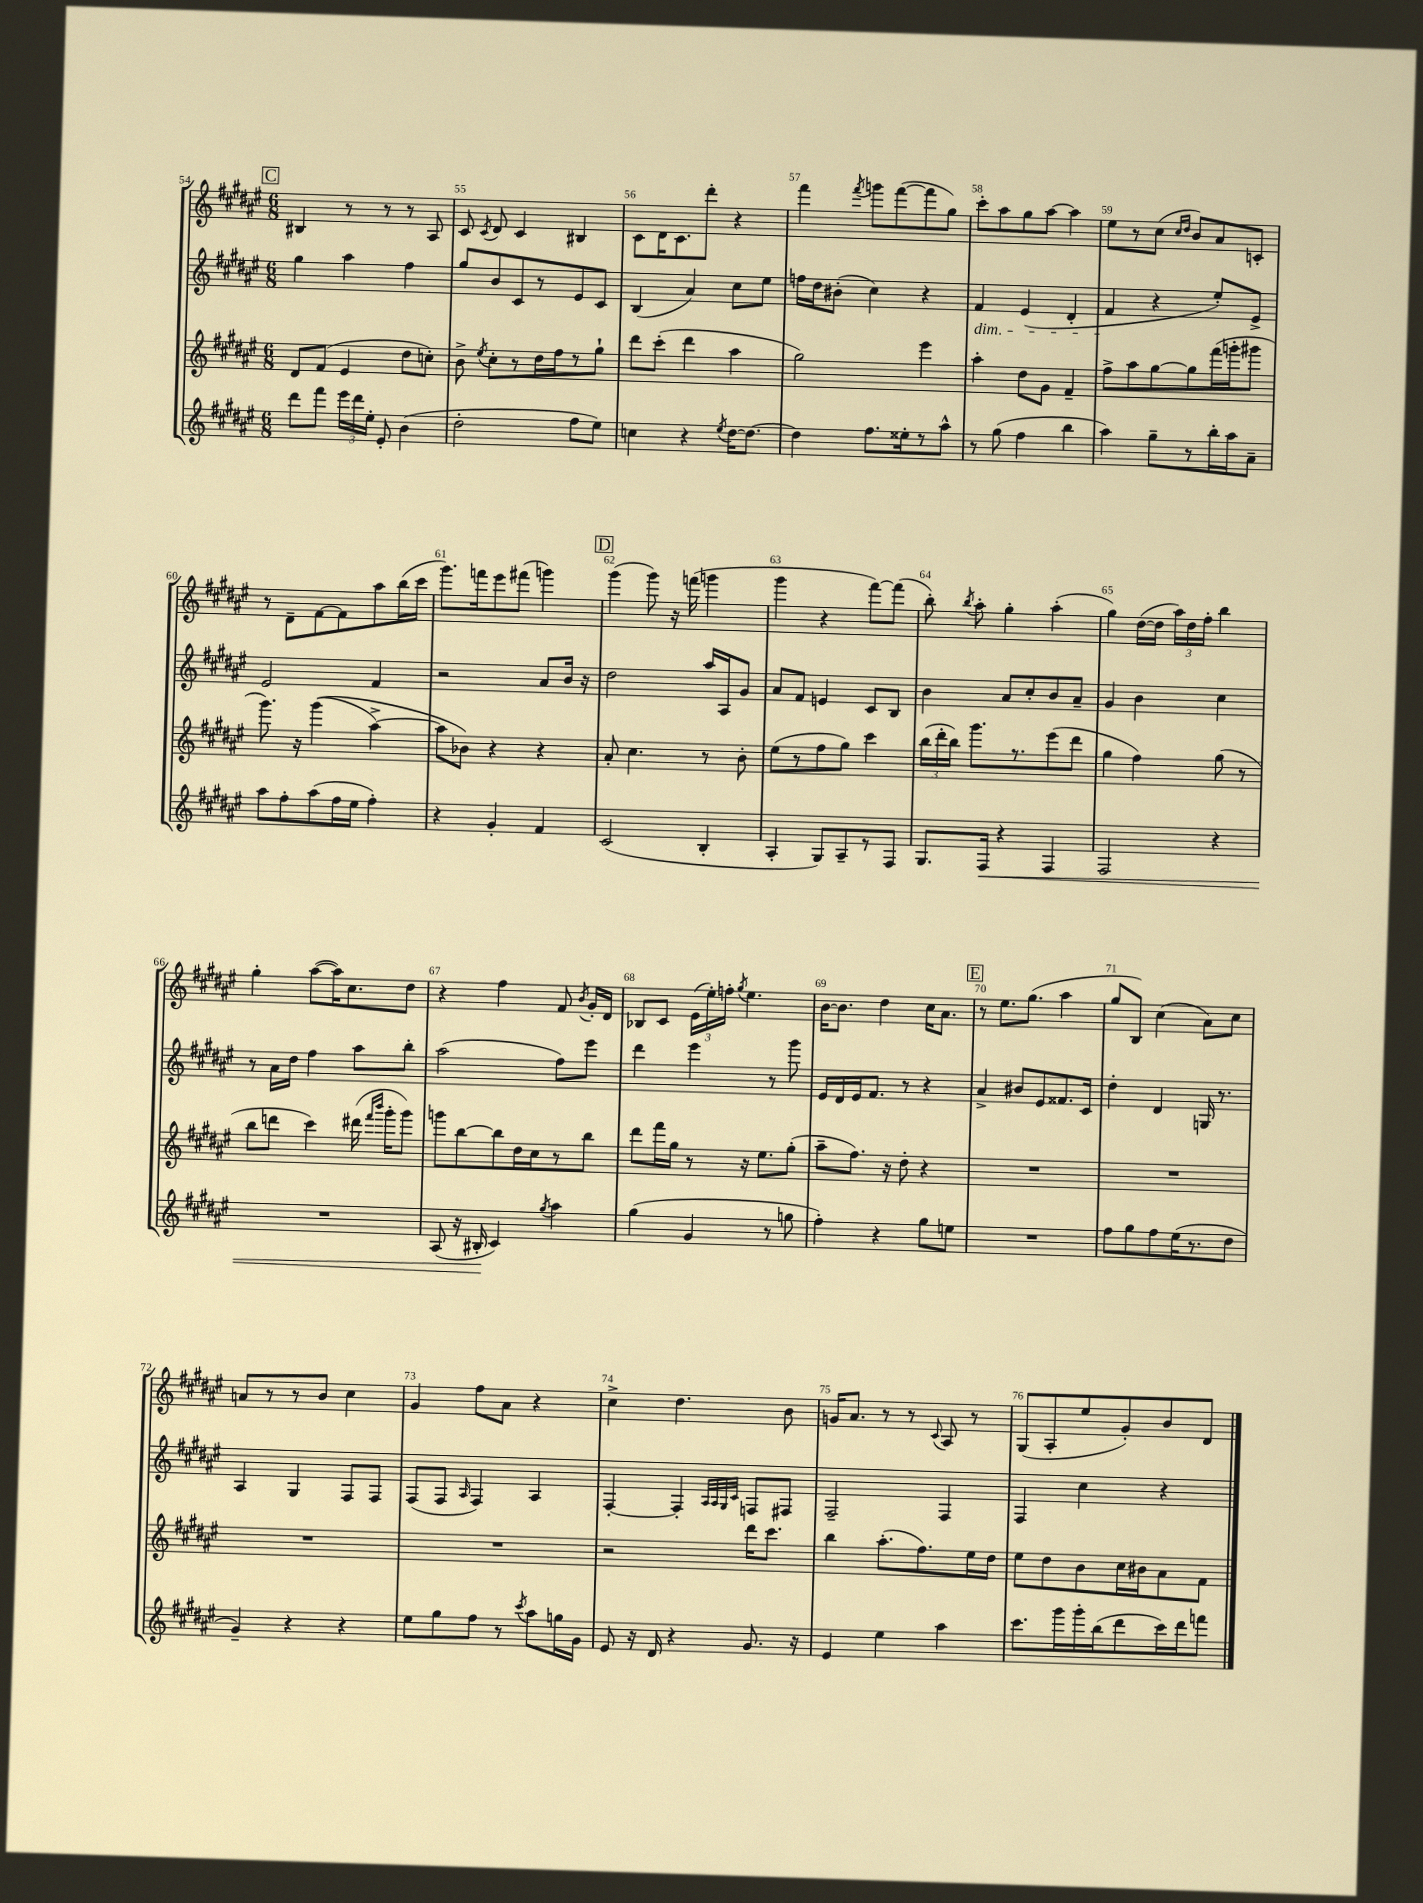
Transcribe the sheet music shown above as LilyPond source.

<<
\new StaffGroup <<
\new Staff = "s0" {
    \clef treble \key fis \major \numericTimeSignature \time 6/8
    \autoBeamOff \mark \markup { \box "C" } bis4 r8 r8 r8 ais8 |
    cis'8 \acciaccatura { cis'8 } dis'8 cis'4 bis4 |
    cis'8[ dis'16 cis'8. dis'''8]-. r4 |
    fis'''4 \acciaccatura { fis'''8 } g'''8[ fis'''8~( fis'''8 gis''8]) |
    cis'''8[-. ais''8 gis''8 ais''8]~ ais''4 |
    eis''8[ r8 cis''8]( \grace { cis''16[ dis''16] } b'8[) ais'8 c'8]-. |
    r8 dis'8[-- fis'8~ fis'8 ais''8 b''16( cis'''16] |
    gis'''8.[) f'''16 eis'''8 fis'''8]( g'''4) |
    \mark \markup { \box "D" } gis'''4( gis'''8) r16 f'''16( g'''4 |
    gis'''4 r4 fis'''8[~) fis'''8]( |
    b''8-.) \acciaccatura { b''8 } ais''8-. gis''4-. ais''4-.( |
    gis''4) dis''16[~( dis''16] \tuplet 3/2 { ais''16[) dis''16 fis''16]-. } b''4 |
    gis''4-. ais''8[~( ais''16) cis''8. dis''8] |
    r4 fis''4 fis'8 \acciaccatura { b'8 } gis'16[-. dis'16] |
    bes8[ cis'8] \tuplet 3/2 { eis'16[( eis''16-.) f''16]-. } \acciaccatura { gis''8 } eis''4. |
    b'16[~ b'8.] dis''4 cis''16[ ais'8.] |
    \mark \markup { \box "E" } r8 eis''8.[ gis''8.]( ais''4 |
    gis''8[ b8]) cis''4( ais'8[) cis''8] |
    a'8[ r8 r8 b'8] cis''4 |
    gis'4 fis''8[ ais'8] r4 |
    cis''4-> dis''4. b'8 |
    g'16[ ais'8.] r8 r8 \appoggiatura { cis'8 } ais8 r8 |
    gis8[( ais8-. eis''8 gis'8-.) b'8 dis'8] \bar "|." |
}
\new Staff = "s1" {
    \clef treble \key fis \major \numericTimeSignature \time 6/8
    \autoBeamOff \mark \markup { \box "C" } gis''4 ais''4 fis''4 |
    gis''8[ b'8 cis'8 r8 eis'8 cis'8] |
    b4( ais'4) cis''8[ eis''8] |
    f''16[ dis''16 bis'8]-.( cis''4) r4 |
    fis'4\dim eis'4( dis'4-. |
    fis'4\! r4 eis''8[-.) eis'8]-> |
    eis'2 fis'4 |
    r2 ais'8[ b'16] r16 |
    \mark \markup { \box "D" } dis''2 ais''16[ ais16 gis'8] |
    ais'8[ fis'8] e'4 cis'8[ b8] |
    b'4 ais'8[ cis''8-. b'8 ais'8]-- |
    gis'4 b'4 cis''4 |
    r8 ais'16[ dis''16] fis''4 ais''8[ b''8]-. |
    ais''2( fis''8[) eis'''8] |
    dis'''4 eis'''4 r8 gis'''8 |
    eis'16[ dis'16 eis'16 fis'8.] r8 r4 |
    \mark \markup { \box "E" } ais'4-> bis'8[ eis'8 fisis'8. cis'16] |
    dis''4-. dis'4 g16 r8. |
    ais4 gis4 fis8[ fis8] |
    fis8[( fis8] \grace { ais16 } fis4) ais4 |
    fis4~-. fis4-. \grace { ais32[ ais32 gis32 cis'32] } f8[ fis8] |
    fis2-- fis4 |
    fis4 cis''4 r4 \bar "|." |
}
\new Staff = "s2" {
    \clef treble \key fis \major \numericTimeSignature \time 6/8
    \autoBeamOff \mark \markup { \box "C" } dis'8[ fis'8]( eis'4 dis''8[ c''8]-.) |
    b'8-> \acciaccatura { eis''8 } cis''8[-. r8 dis''16 fis''16 r8 gis''8]-! |
    dis'''8[ cis'''8]-.( dis'''4 ais''4 |
    gis''2) eis'''4 |
    ais''4-. dis''8[ gis'8] fis'4-- |
    fis''8[-> ais''8 gis''8~ gis''8 fis'''16( g'''16-. gis'''8] |
    gis'''8.) r16 gis'''4(\( ais''4~->) |
    ais''8[ bes'8]\) r4 r4 |
    \mark \markup { \box "D" } ais'8-. cis''4. r8 b'8-. |
    eis''8[( r8 fis''8 gis''8]) cis'''4 |
    \tuplet 3/2 { b''16[( dis'''16-. b''16]) } gis'''8.[ r8. eis'''8( dis'''8] |
    gis''4 fis''4) gis''8( r8 |
    b''8[ d'''8] cis'''4) dis'''16( \grace { fis'''16[ b'''16] } gis'''16[-. gis'''8]) |
    g'''8[ b''8~ b''8 dis''16 cis''16 r8 b''8] |
    dis'''8[ fis'''16 gis''16] r8 r16 eis''8.[ gis''8]-.( |
    ais''8[-- fis''8.]) r16 dis''8-. r4 |
    \mark \markup { \box "E" } R2. |
    R2. |
    R2. |
    R2. |
    r2 dis'''16[ cis'''8.] |
    b''4 ais''8.[-.( fis''8.) eis''16 dis''16] |
    eis''8[ dis''8 b'8 cis''16 bis'16 ais'8 fis'8] \bar "|." |
}
\new Staff = "s3" {
    \clef treble \key fis \major \numericTimeSignature \time 6/8
    \autoBeamOff \mark \markup { \box "C" } dis'''8[ fis'''8] \tuplet 3/2 { eis'''16[ dis'''16 eis''16]-. } eis'8-. b'4( |
    dis''2-. fis''8[ eis''8]) |
    c''4 r4 \acciaccatura { eis''8 } dis''16[~ dis''8.]~ |
    dis''4 fis''8.[ eisis''16-. r8 ais''8]-^ |
    r8 gis''8( fis''4 b''4 |
    ais''4) gis''8[-- r8 b''16-. ais''16 ais'8]-- |
    ais''8[ fis''8-. ais''8( fis''16 eis''16] fis''4-.) |
    r4 gis'4-. fis'4 |
    \mark \markup { \box "D" } cis'2( b4-. |
    ais4-. gis8[) ais8-- r8 fis8] |
    gis8.[ fis16]\< r4 fis4 |
    fis2 r4 |
    R2. |
    ais8( r16 bis16-.\! cis'4) \acciaccatura { gis''8 } ais''4 |
    gis''4( gis'4 r8 g''8 |
    fis''4-.) r4 gis''8[ e''8] |
    \mark \markup { \box "E" } R2. |
    fis''8[ gis''8 fis''8 eis''16( r8. dis''8] |
    gis'4--) r4 r4 |
    eis''8[ gis''8 fis''8] r8 \acciaccatura { cis'''8 } ais''8[ g''16 gis'16] |
    eis'8 r16 dis'16 r4 gis'8. r16 |
    eis'4 eis''4 ais''4 |
    cis'''8.[ gis'''16 gis'''16-. b''16( dis'''8 cis'''16) dis'''16 f'''8] \bar "|." |
}
>>
>>
\layout { \context { \Score currentBarNumber = #54 \override BarNumber.break-visibility = ##(#f #t #t) barNumberVisibility = #all-bar-numbers-visible } }
